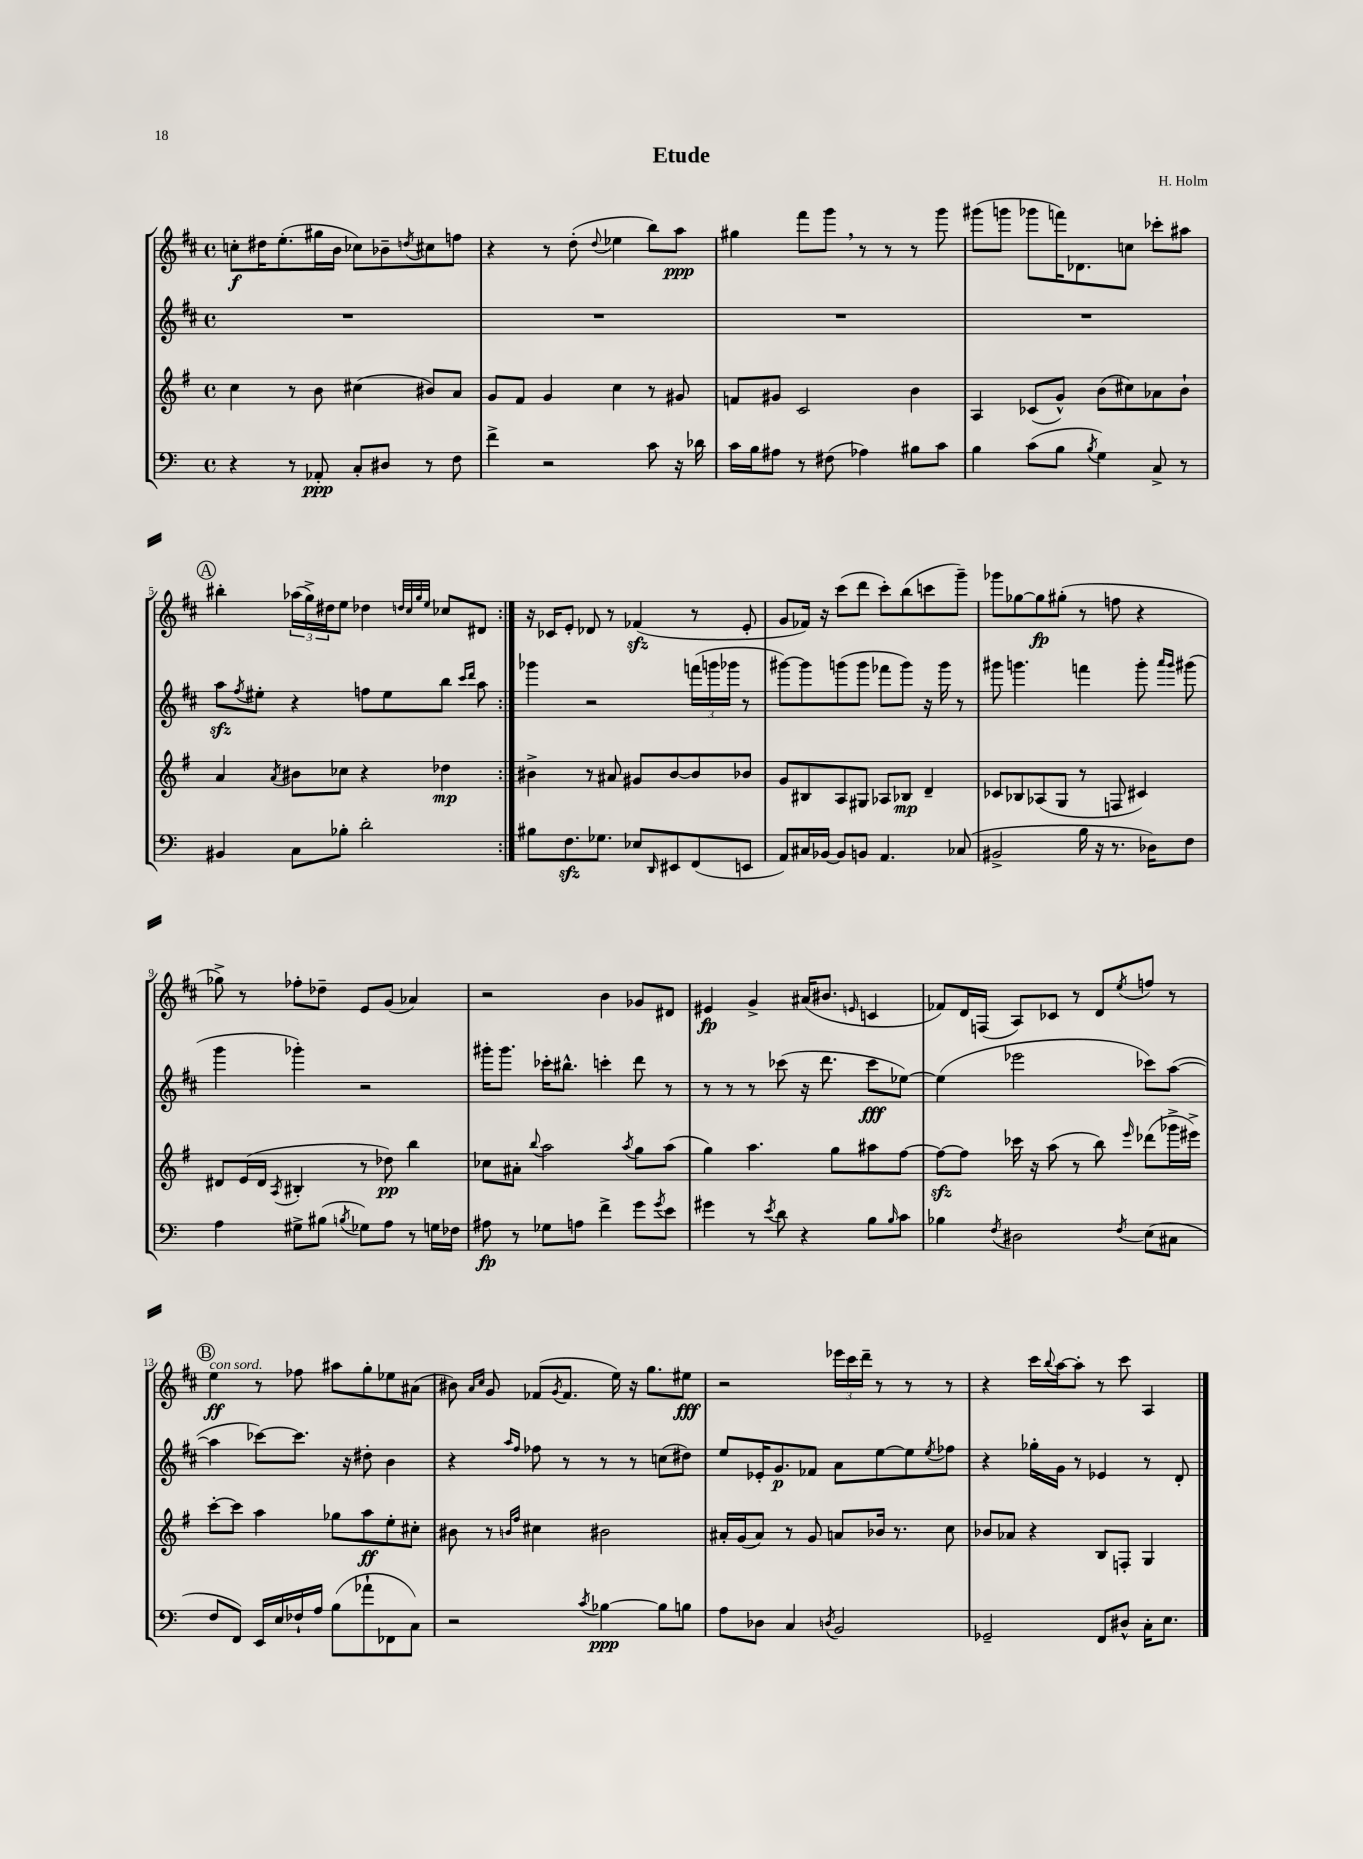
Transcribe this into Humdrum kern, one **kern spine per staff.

**kern	**kern	**kern	**kern
*staff4	*staff3	*staff2	*staff1
*clefF4	*clefG2	*clefG2	*clefG2
*k[]	*k[f#]	*k[f#c#]	*k[f#c#]
*M4/4	*M4/4	*M4/4	*M4/4
*met(c)	*met(c)	*met(c)	*met(c)
4r	4cc	1r	8cc'
.	.	.	16dd#
.	.	.	(8.ee'
8r	8r	.	.
8AA-'	8b	.	16gg#
.	.	.	16b
8C'	(4cc#	.	8cc-)
8D#	.	.	8b-~
.	.	.	8qdd
8r	8b#)	.	8cc#
8F	8a	.	8ff
=	=	=	=
4f^	8g	1r	4r
.	8f#	.	.
2r	4g	.	8r
.	.	.	(8dd'
.	.	.	8qqdd
.	4cc	.	4ee-
8c	8r	.	8bb)
16r	8g#	.	8aa
16d-	.	.	.
=	=	=	=
16c	8f	1r	4gg#
16B	.	.	.
8A#	8g#	.	.
8r	2c	.	8fff#
(8F#	.	.	8ggg
4A-)	.	.	8r
.	.	.	8r
8B#	4b	.	8r
8c	.	.	8ggg
=	=	=	=
4B	4A	1r	(8ggg#
.	.	.	8ggg
(8c	(8c-	.	8ggg-
8B	8g^^)	.	16fff)
.	.	.	8.d-
8qB	.	.	.
4G)	(8b	.	.
.	8cc#)	.	8cc
8C^	8a-	.	8ccc-'
8r	8b`	.	8aa#
=	=	=	=
4BB#	4a	8aa	4bb#'
.	.	8qff#	.
.	.	8ee#'	.
.	8qa	.	.
8C	8b#	4r	(24aa-
.	.	.	24gg^)
.	.	.	24dd#
8B-'	8cc-	.	8ee
2d'	4r	8ff	4dd-
.	.	8ee#	.
.	.	.	32qqdd
.	.	.	32qqcc#
.	.	.	32qqgg
.	.	.	32qqee
.	4dd-	8bb	8cc-
.	.	16qqccc#	.
.	.	16qqddd	.
.	.	8aa	8d#
=:|!	=:|!	=:|!	=:|!
8B#	4b#^	4ggg-	16r
.	.	.	16c-
8.F	.	.	8e'
.	8r	2r	8d-
8.G-	.	.	.
.	8a#	.	8r
8E-	8g#	.	(4f-
16qqDD	.	.	.
8EE#	[8b#	.	.
(8FF	8b#]	(24fff	8r
.	.	24ggg	.
.	.	24ggg-	.
8EE	8b-	8r	8e'
=	=	=	=
8AA)	8g	[8ggg#)	8g
16C#	8B#	8ggg#]	16f-)
[16BB-	.	.	16r
8BB-]	8A	(8ggg	(8ccc#
8BB	8G#	8ggg	8ddd
4.AA	8A-	8fff-	8ccc#')
.	8B-	8ggg)	(8bb
.	4d~	16r	8ccc
.	.	16ggg	.
(8C-	.	8r	8ggg~)
=	=	=	=
2BB#^	8c-	8ggg#	8ggg-
.	8B-	4.ggg	[8gg-
.	(8A-	.	8gg-]
.	8G	.	(8gg#'
16B	8r	4fff	8r
16r	.	.	.
8.r	8F	.	8ff
.	4c#)	8ggg'	4r
16D-)	.	.	.
.	.	16qqaaa	.
.	.	16qqggg	.
8F	.	(8ggg#	.
=	=	=	=
4A	8d#	4ggg	8gg-^)
.	(16e	.	8r
.	16d#	.	.
.	8qA	.	.
8G#^	4B#'	4ggg-')	8ff-'
(8B#	.	.	8dd-~
8qB	.	.	.
8G-)	8r	2r	8e
8A	8dd-)	.	(8g
8r	4bb	.	4a-)
16G	.	.	.
16F-	.	.	.
=	=	=	=
8A#	8cc-	16ggg#'	2r
.	.	8.ggg#	.
8r	8a#'	.	.
.	8qqbb	.	.
8G-	2aa	16ccc-'	.
.	.	8.bb#^^	.
8A	.	.	.
4f^	.	4ccc'	4b
.	8qaa	.	.
8g	8gg	8ddd	8g-
8qg	.	.	.
8e	(8aa	8r	8d#
=	=	=	=
4g#	4gg)	8r	4e#
.	.	8r	.
8r	4.aa	8r	4g^
8qe	.	.	.
8d	.	(8ccc-	.
4r	.	16r	(16a#
.	.	8.ddd	8.b#
.	8gg	.	.
.	.	.	16qqe
8B	8aa#	8ccc-	4c
16qqB	.	.	.
8c	[8ff#	[8ee-)	.
=	=	=	=
4B-	8ff#_	(4ee-]	8f-)
.	8ff#]	.	16d
.	.	.	(16F
8qF	.	.	.
2D#	16ccc-	2eee-	8A)
.	16r	.	.
.	(8aa	.	8c-
.	8r	.	8r
.	8bb)	.	8d
8qF	16qqeee	.	8qee
(8E	(8ddd-	8ccc-)	8ff
8C#	16ggg-^	([8aa	8r
.	16eee#^)	.	.
=	=	=	=
8F	[8ccc'	4aa]	4ee
8FF)	8ccc]	.	.
16EE	4aa	[8ccc-)	8r
16E	.	.	.
16F-`	.	8.ccc-]	8ff-
16A	.	.	.
(8B	8gg-	.	8aa#
.	.	16r	.
8a-`	8aa	8dd#'	8gg'
8FF-	8ee'	4b	8ee-
8C)	8cc#'	.	(8a#
=	=	=	=
2r	8b#	4r	8b#)
.	.	.	16qqa
.	.	.	16qqcc#
.	8r	.	8g
.	16qqb	16qqaa	.
.	16qqff#	16qqff#	.
.	4cc#	8ff-	(8f-
.	.	.	8qg
.	.	8r	8.f-
8qc	.	.	.
[4B-	2b#	8r	.
.	.	.	16ee)
.	.	8r	16r
.	.	.	8.gg
8B-]	.	(8cc	.
8B	.	8dd#)	8ee#
=	=	=	=
8A	16a#'	8ee	2r
.	(16g	.	.
8D-	8a#)	16e-'	.
.	.	8.g	.
4C	8r	.	.
.	8g	8f-	.
8qD	.	.	.
2BB	8a	8a	24eee-
.	.	.	24ccc#
.	.	.	24ddd~
.	16b-	[8ee	8r
.	8.r	.	.
.	.	8ee]	8r
.	.	8qee	.
.	8cc	8ff-	8r
=	=	=	=
2GG-~	8b-	4r	4r
.	8a-	.	.
.	4r	16gg-'	16ccc#
.	.	.	8qqbb
.	.	16g	[16aa
.	.	8r	8aa']
8FF	8B	4e-	8r
8D#^^	8F'	.	8ccc#
16C'	4G	8r	4A
8.E	.	.	.
.	.	8d'	.
==	==	==	==
*-	*-	*-	*-
